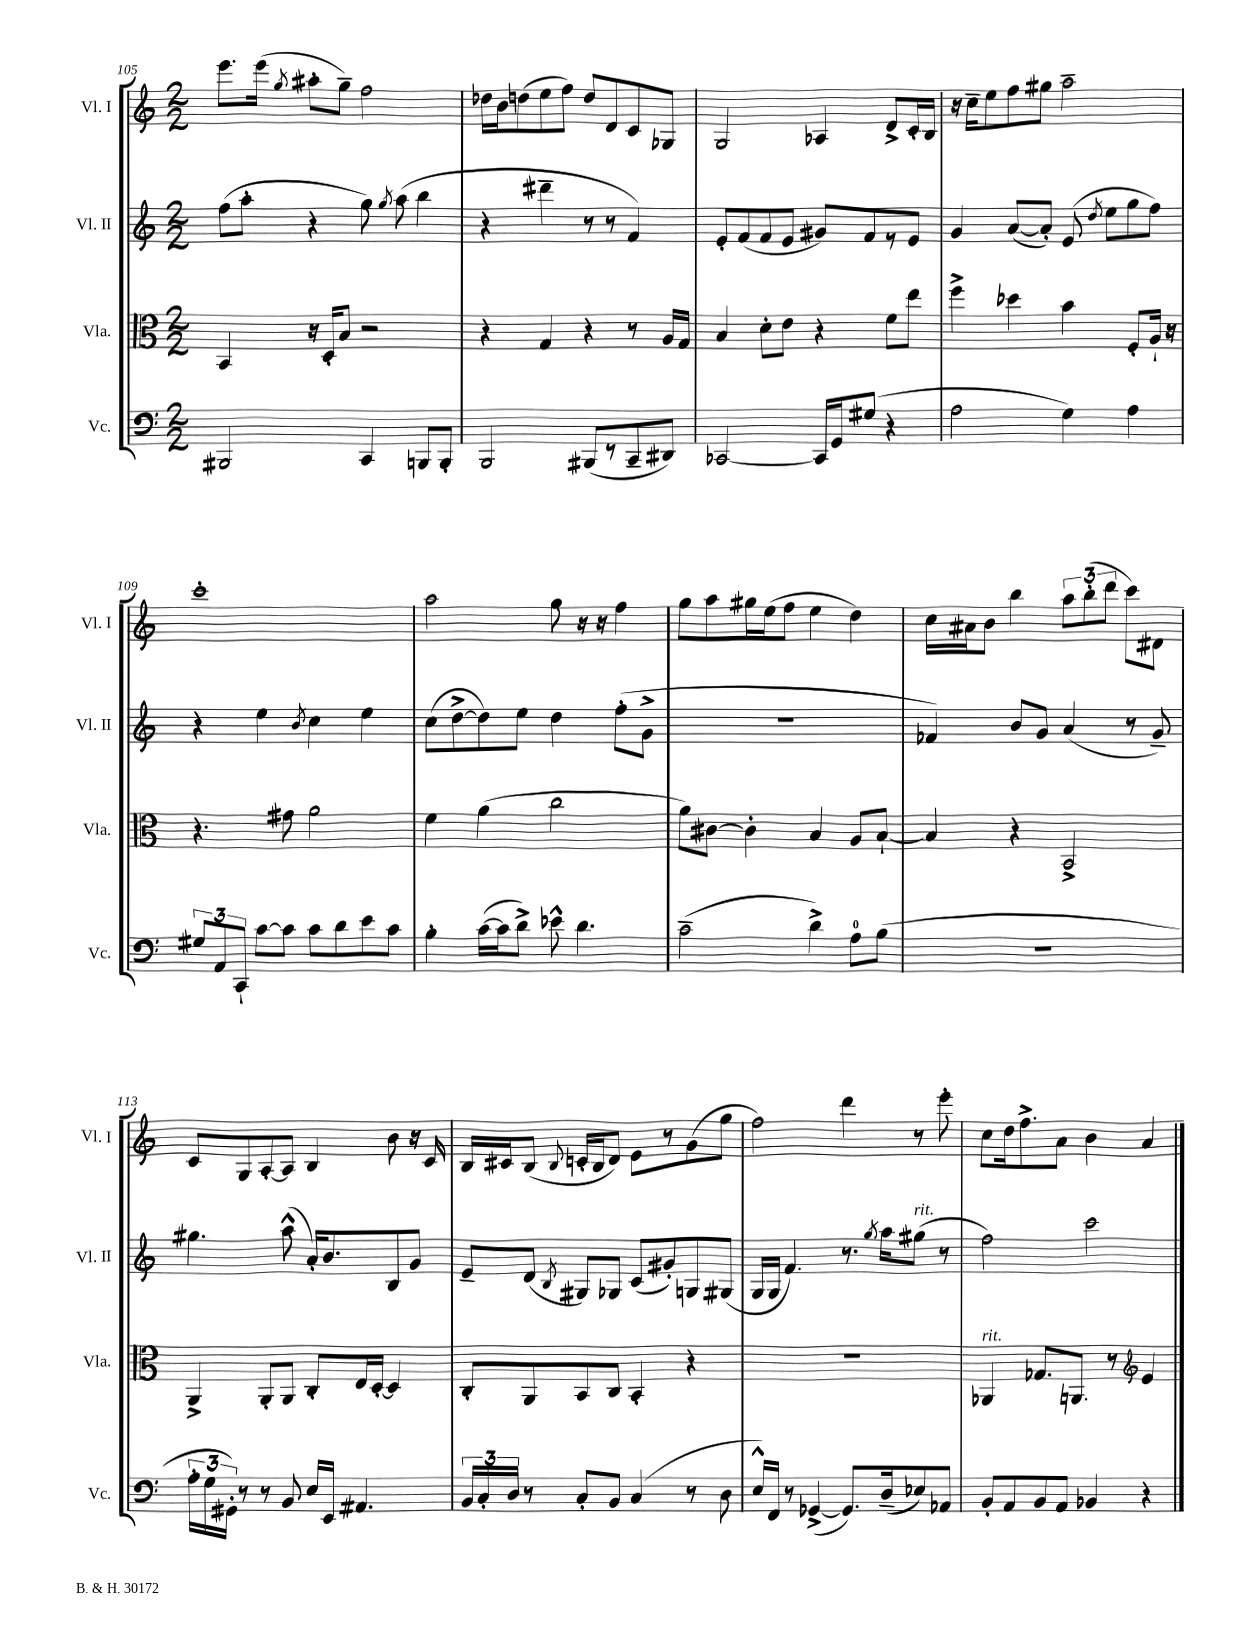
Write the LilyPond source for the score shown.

<<
\new StaffGroup <<
\new Staff = "s0" \with { instrumentName = "Vl. I" shortInstrumentName = "Vl. I" } {
    \clef treble \key c \major \numericTimeSignature \time 2/2
    \autoBeamOff e'''8.[ e'''16]( \acciaccatura { g''8 } ais''8[-. g''8]--) f''2 |
    des''16[ b'16 d''8( e''8 f''8]) d''8[ d'8 c'8 ges8] |
    g2 aes4 d'8[-> c'16-. b16] |
    r16 c''16[-- e''8 f''8 gis''8] a''2-- |
    c'''1-. |
    a''2 g''8 r16 r16 f''4 |
    g''8[ a''8 gis''16 e''16( f''8] e''4 d''4) |
    c''16[ ais'16 b'8] b''4 \tuplet 3/2 { a''8[ b''8-.( d'''8] } c'''8[) dis'8] |
    c'8[ g8 a8~-. a8] b4 b'8 r16 c'16 |
    b16[ cis'16 b8]( \appoggiatura { b8 } c'16[-. b16 d'8]) e'8[ r8 g'8( g''8] |
    f''2) d'''4 r8 e'''8-. |
    c''8[ d''16 f''8.-> a'8] b'4 a'4 \bar "|." |
}
\new Staff = "s1" \with { instrumentName = "Vl. II" shortInstrumentName = "Vl. II" } {
    \clef treble \key c \major \numericTimeSignature \time 2/2
    \autoBeamOff f''8[( a''8]-. r4 g''8) \acciaccatura { g''8 } a''8( b''4 |
    r4 dis'''4-- r8 r8 f'4) |
    e'8[-. f'8( f'8 e'8] gis'8[) f'8 r8 e'8] |
    g'4 a'8[~( a'8]-.) e'8( \acciaccatura { d''8 } e''8[ g''8 f''8]) |
    r4 e''4 \acciaccatura { b'8 } c''4 e''4 |
    c''8[( d''8~-> d''8) e''8] d''4 f''8[-.( g'8]-> |
    R1 |
    fes'4) b'8[ g'8] a'4( r8 g'8--) |
    gis''4. a''8-^( a'16[-.) b'8. b8 g'8] |
    e'8[-- d'8]( \acciaccatura { b8 } gis8[) ges8] c'8[( gis'8-.) g8 gis8]( |
    g16[ g16] f'4.) r8. \acciaccatura { g''8 } a''16[ gis''8]^\markup { \italic "rit." }( r8 |
    f''2) c'''2 \bar "|." |
}
\new Staff = "s2" \with { instrumentName = "Vla." shortInstrumentName = "Vla." } {
    \clef alto \key c \major \numericTimeSignature \time 2/2
    \autoBeamOff b,4 r16 d16[-. b8] r2 |
    r4 g4 r4 r8 a16[ g16] |
    b4 d'8[-. e'8] r4 f'8[ e''8] |
    f''4-> des''4 b'4 f8[-. a16]-! r16 |
    r4. gis'8 a'2 |
    f'4 a'4( c''2 |
    a'8[) cis'8]~ cis'4-. b4 a8[ b8]~-! |
    b4 r4 b,2-> |
    a,4-> a,8[-. a,8] c8[-. e16 d16]~-. d4 |
    c8[-. a,8 b,8 c8] b,4-. r4 |
    R1 |
    aes,4^\markup { \italic "rit." } ges8.[ a,8.] r8 \clef treble e'4 \bar "|." |
}
\new Staff = "s3" \with { instrumentName = "Vc." shortInstrumentName = "Vc." } {
    \clef bass \key c \major \numericTimeSignature \time 2/2
    \autoBeamOff bis,,2 c,4 b,,8[ b,,8]-. |
    b,,2 bis,,8[( r8 c,8-- dis,8]) |
    ces,2~ ces,16[ g,16 gis8]( r4 |
    a2 g4) a4 |
    \tuplet 3/2 { gis8[ a,8 c,8]-! } c'8[~ c'8] c'8[ d'8 e'8 c'8] |
    b4-. c'16[~( c'16 d'8]->) ees'8-^ d'4. |
    c'2--( d'4->) a8[-0 b8]( |
    r1 |
    \tuplet 3/2 { a16[-. g16 gis,16]-.) } r8 r8 b,8 e16[ e,16] ais,4. |
    \tuplet 3/2 { b,16[ c16-. d16] } r8 c8[-. b,8] c4( r8 d8 |
    e16[-^) f,16] r8 ges,4~->( ges,8.[) d16--( ees8) aes,8] |
    b,8[-. a,8 b,8 a,8] bes,4 r4 \bar "|." |
}
>>
>>
\layout { \context { \Score currentBarNumber = #105 } }
